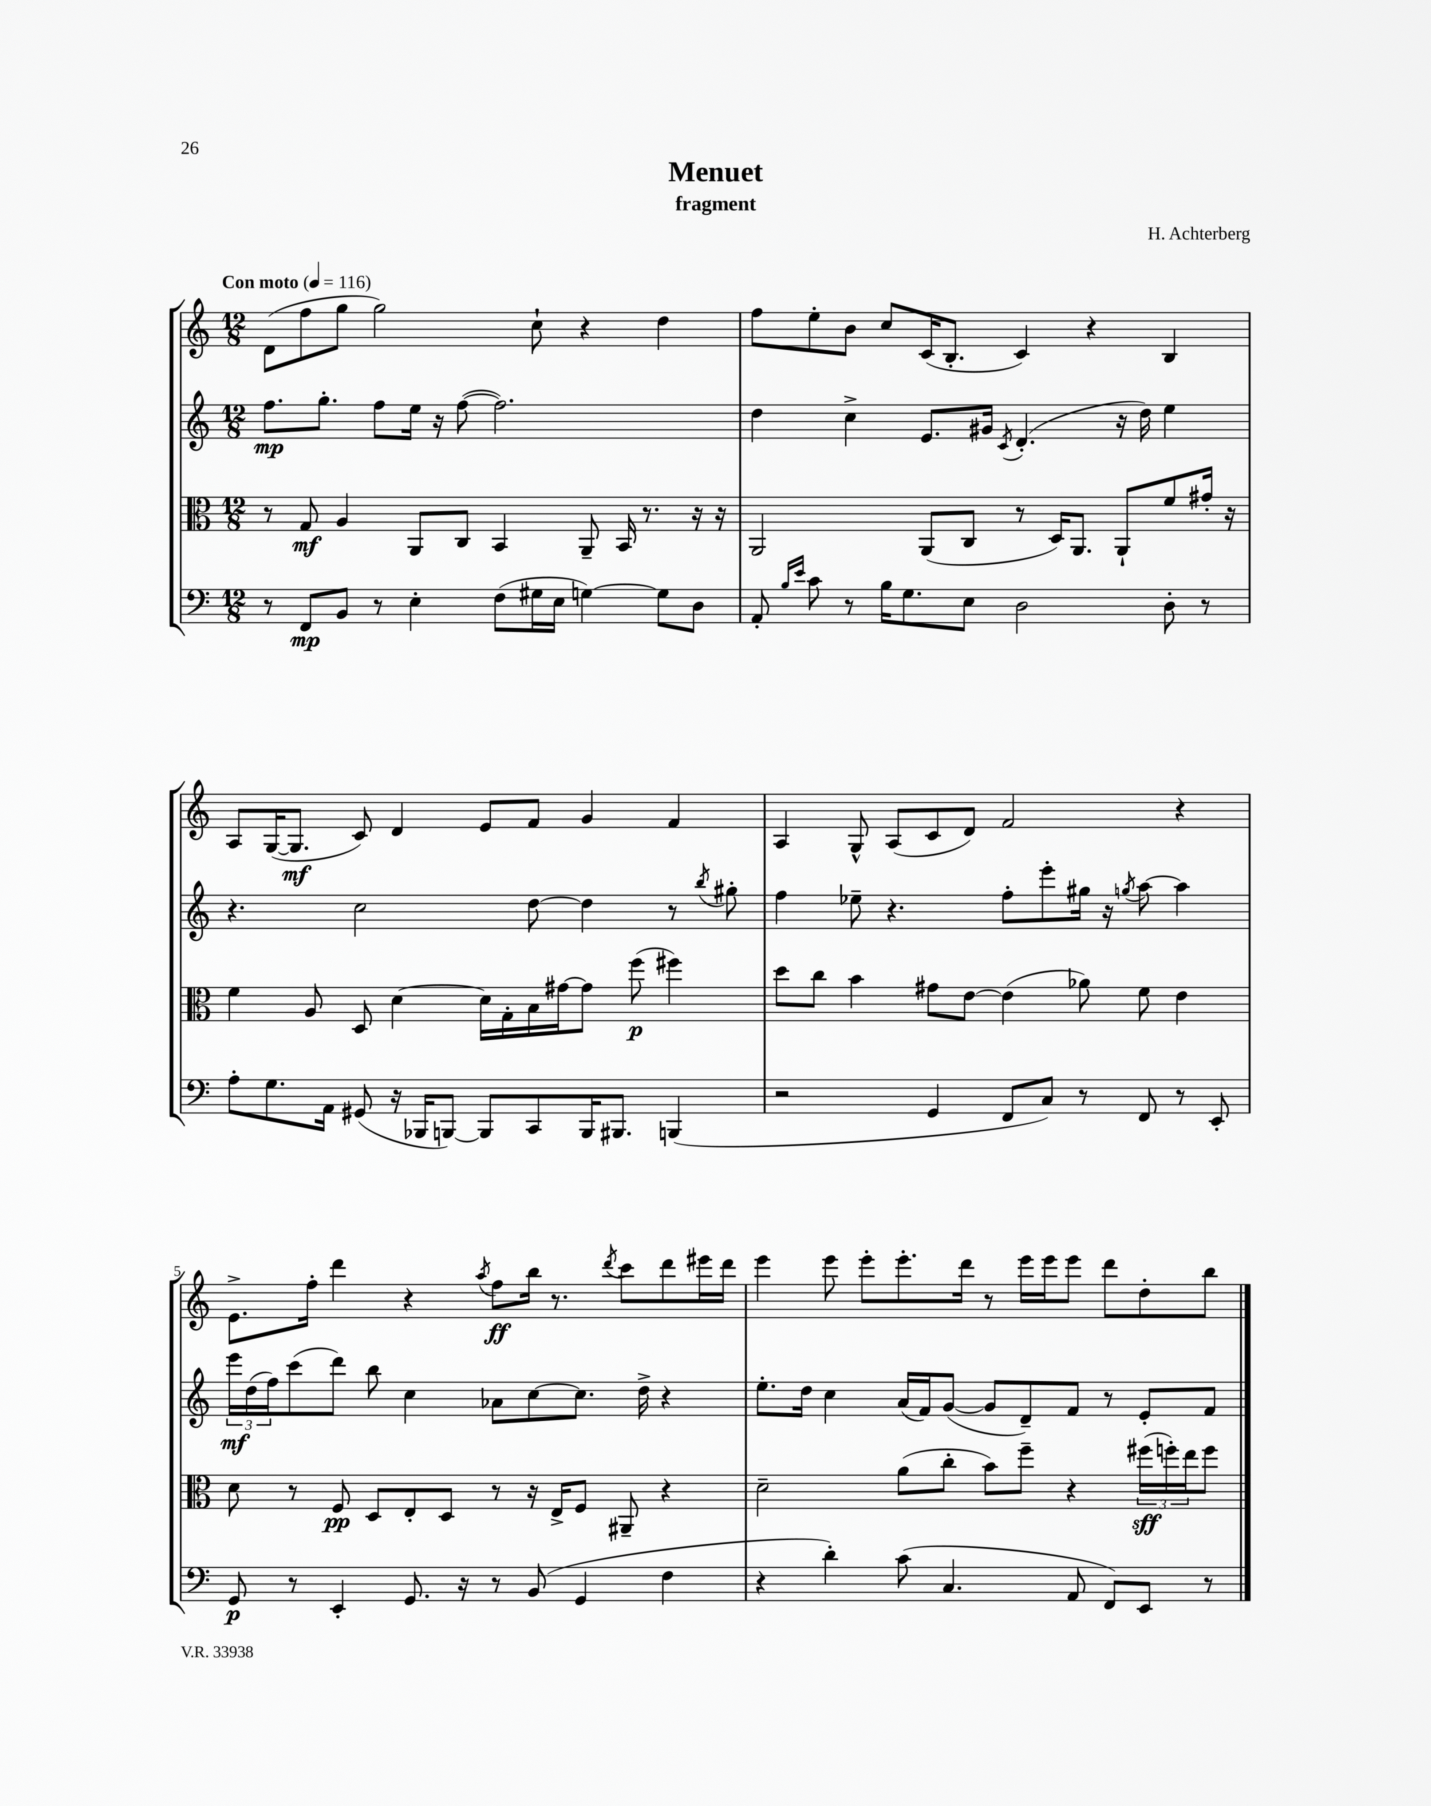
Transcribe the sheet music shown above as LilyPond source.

\header { title = "Menuet" composer = "H. Achterberg" subtitle = "fragment" }
<<
\new StaffGroup <<
\new Staff = "s0" {
    \clef treble \key c \major \numericTimeSignature \time 12/8 \tempo "Con moto" 4 = 116
    d'8( f''8 g''8 g''2) c''8-! r4 d''4 |
    f''8 e''8-. b'8 c''8 c'16( b8.-. c'4) r4 b4 |
    a8 g16~( g8.\mf c'8) d'4 e'8 f'8 g'4 f'4 |
    a4 g8-^ a8( c'8 d'8) f'2 r4 |
    e'8.-> f''16-. d'''4 r4 \acciaccatura { a''8 } f''8\ff b''16 r8. \acciaccatura { d'''8 } c'''8 d'''8 eis'''16 d'''16 |
    e'''4 e'''8 e'''8-. e'''8.-. d'''16 r8 e'''16 e'''16 e'''8 d'''8 d''8-. b''8 \bar "|." |
}
\new Staff = "s1" {
    \clef treble \key c \major \numericTimeSignature \time 12/8
    f''8.\mp g''8.-. f''8 e''16 r16 f''8~( f''2.) |
    d''4 c''4-> e'8. gis'16 \acciaccatura { c'8 } d'4.-.( r16 d''16) e''4 |
    r4. c''2 d''8~ d''4 r8 \acciaccatura { b''8 } gis''8-. |
    f''4 ees''8-- r4. f''8-. e'''8-. gis''16 r16 \acciaccatura { g''8 } a''8~ a''4 |
    \tuplet 3/2 { e'''16\mf d''16( f''16) } c'''8( d'''8) b''8 c''4 aes'8 c''8~ c''8. d''16-> r4 |
    e''8.-. d''16 c''4 a'16( f'16) g'8~( g'8 d'8--) f'8 r8 e'8-. f'8 \bar "|." |
}
\new Staff = "s2" {
    \clef alto \key c \major \numericTimeSignature \time 12/8
    r8 g8\mf a4 a,8 c8 b,4 a,8-- b,16 r8. r16 r16 |
    a,2 a,8( c8 r8 d16) a,8. a,8-! f'8 gis'16-. r16 |
    f'4 a8 d8 d'4~ d'16 g16-. b16 gis'16~ gis'8 f''8\p( fis''4) |
    d''8 c''8 b'4 gis'8 e'8~ e'4( aes'8) f'8 e'4 |
    d'8 r8 f8\pp d8 e8-. d8 r8 r16 e16-> f8 ais,8-- r4 |
    d'2-- a'8( c''8-. b'8) f''8-- r4 \tuplet 3/2 { fis''16\sff( f''16-.) e''16 } f''8 \bar "|." |
}
\new Staff = "s3" {
    \clef bass \key c \major \numericTimeSignature \time 12/8
    r8 f,8\mp b,8 r8 e4-. f8( gis16 e16 g4~) g8 d8 |
    a,8-. \grace { b16 e'16 } c'8 r8 b16 g8. e8 d2 d8-. r8 |
    a8-. g8. a,16 gis,8( r16 bes,,16 b,,8~) b,,8 c,8 b,,16 bis,,8. b,,4( |
    r2 g,4 f,8 c8) r8 f,8 r8 e,8-. |
    g,8\p r8 e,4-. g,8. r16 r8 b,8( g,4 f4 |
    r4 d'4-.) c'8( c4. a,8 f,8) e,8 r8 \bar "|." |
}
>>
>>
\layout { \context { \Score \override BarNumber.break-visibility = ##(#f #t #t) barNumberVisibility = #(every-nth-bar-number-visible 5) } }
